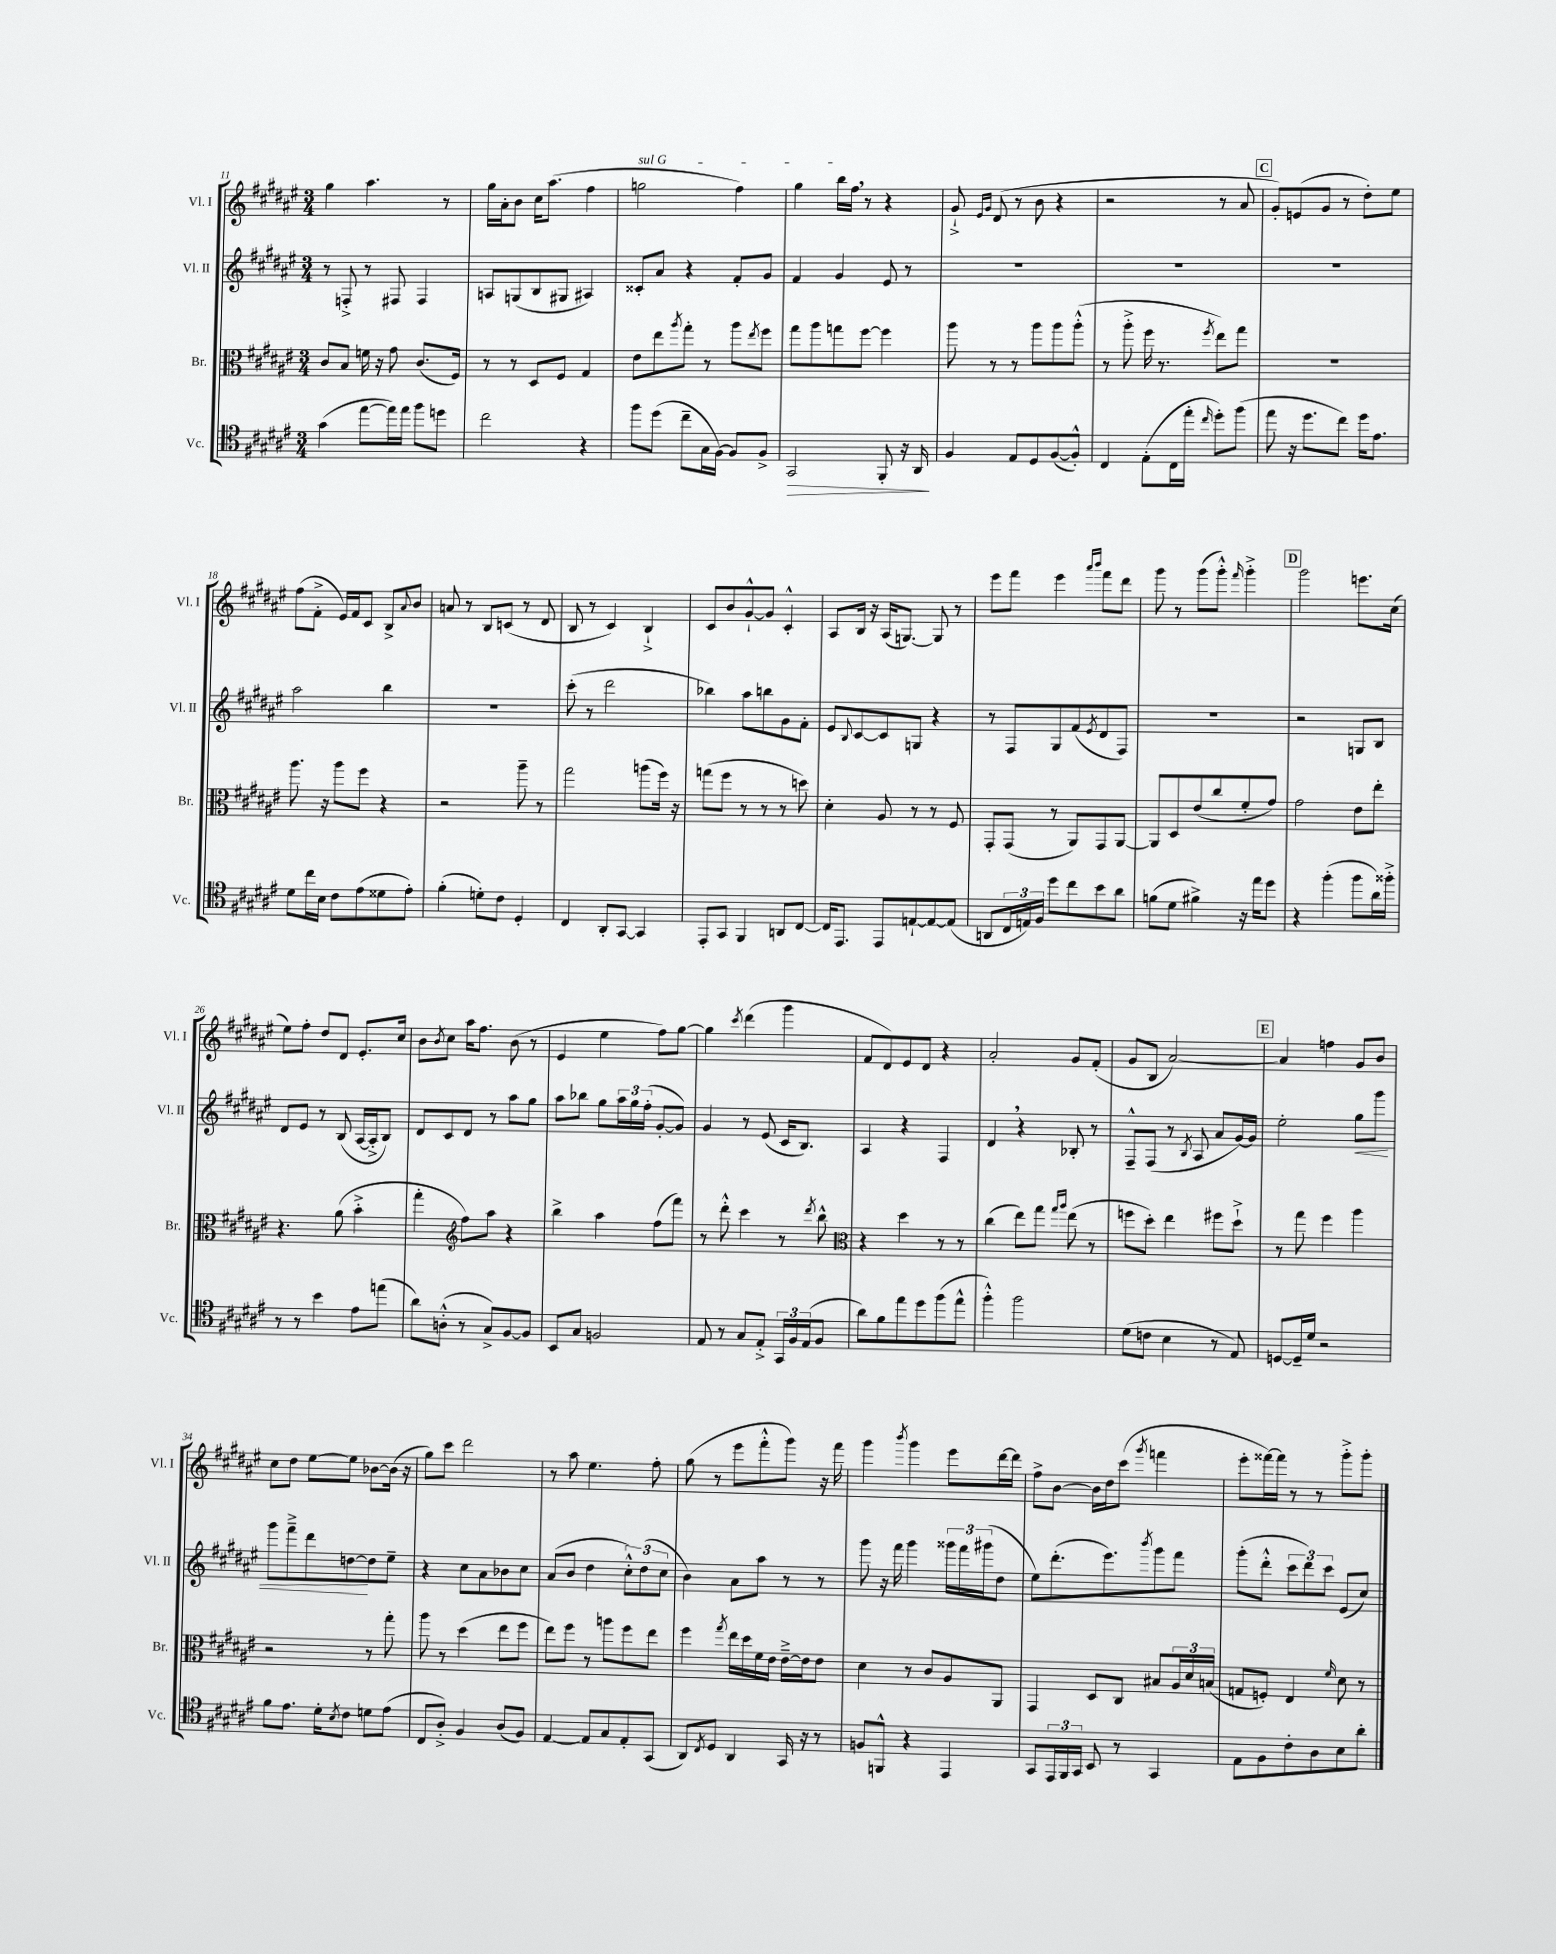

**kern	**kern	**kern	**kern
*staff4	*staff3	*staff2	*staff1
*clefC4	*clefC3	*clefG2	*clefG2
*k[f#c#g#d#a#e#]	*k[f#c#g#d#a#e#]	*k[f#c#g#d#a#e#]	*k[f#c#g#d#a#e#]
*M3/4	*M3/4	*M3/4	*M3/4
(4g#	8c#	8r	4gg#
.	8B	8F'^	.
[8ee#	16f	8r	4.aa#
.	16r	.	.
16ee#])	8g#	8F#	.
16ee#	.	.	.
8ff#	(8.c#	4F#	.
8dd	.	.	8r
.	16F#)	.	.
=	=	=	=
2cc#	8r	8A	16gg#
.	.	.	16a#'
.	8r	(8G	8b
.	8D#	8B	16cc#
.	.	.	(8.aa#
.	8F#	8G#	.
4r	4G#	4A#)	4ff#
=	=	=	=
8ff#	8e#	8c##'	2gg
(8dd#	8ee#	8a#	.
.	8qaa#	.	.
8cc#~	8gg#'	4r	.
16G#	8r	.	.
[16F#)	.	.	.
8F#]	8aa#	8f#'	4ff#)
.	8qee#	.	.
8F#^	8ff#	8g#	.
=	=	=	=
2GG#	8gg#	4f#	4gg#
.	8aa#	.	.
.	8gg	4g#	16bb
.	.	.	16ff#
.	[8ff#	.	8r
8FF#'	4ff#]	8e#	4r
16r	.	8r	.
16AA#	.	.	.
=	=	=	=
4F#	8aa#	2.r	8g#`^
.	.	.	16qqe#
.	.	.	16qqg#
.	8r	.	(8d#
8E#	8r	.	8r
8D#	8aa#	.	8b
([8F#	8aa#	.	4r
8F#'^^])	(8aa#'^^	.	.
=	=	=	=
4C#	8r	2.r	2r
.	8aa#'^	.	.
(8E#'	16ff#	.	.
.	8.r	.	.
16C#	.	.	.
16ee#'	.	.	.
16qqcc#	8qff#	.	.
8dd#')	8ee#)	.	8r
(8ff#	8gg#	.	8a#
=	=	=	=
8ee#	2.r	2.r	8g#')
16r	.	.	(8e
8.dd#	.	.	.
.	.	.	8g#
8cc#)	.	.	8r
16dd#	.	.	8dd#')
8.e#	.	.	.
.	.	.	8ee#
=	=	=	=
8d#	8.aa#	2aa#	(8ff#
16cc#	.	.	8f#'^
16B	16r	.	.
8c#	8aa#	.	16e#)
.	.	.	16f#
(8e#	8ff#	.	8c#
8d##	4r	4bb	8B^
.	.	.	8qqa#
8e#')	.	.	8b
=	=	=	=
(4f#'	2r	2.r	8a
.	.	.	8r
8d')	.	.	8B
8c#	.	.	(8c
4D#'	8aa#~	.	8r
.	8r	.	8d#
=	=	=	=
4C#	2gg#	(8ccc#'	8B
.	.	8r	8r
8AA#'	.	2ddd#	4c#)
[8GG#	.	.	.
4GG#]	(8aa	.	4B`^
.	16ff#)	.	.
.	16r	.	.
=	=	=	=
8EE#'	(8gg	4bb-)	8c#
8GG#	8ff#	.	8b
4FF#	8r	8aa#	[8g#`^^
.	8r	8bb	8g#]
8AA	8r	8g#	4c#'^^
[8C#	8dd)	8f#'	.
=	=	=	=
16C#]	4d#'	8e#	8A#
8.EE#	.	.	.
.	.	8qqB	.
.	.	[8c#	16B
.	.	.	16r
8EE#	8A#	8c#]	(16A#
.	.	.	[8.G)
[8E`	8r	8G	.
8E_	8r	4r	8G]
(8E]	8F#	.	8r
=	=	=	=
8AA	8GG#'	8r	8eee#
24C#	(8GG#	8F#	8fff#
24E)	.	.	.
24F#	.	.	.
8dd#	8r	8G#	4eee#
8cc#	8AA#)	(8f#	.
.	.	.	16qqaaa#
.	.	8qe#	16qqbbb
8b	8GG#	8d#	8fff#
8a#	[8AA#	8F#)	8ddd#
=	=	=	=
(8f	8AA#]	2.r	8ggg#
8d#	8D#	.	8r
4f#^)	(8e#	.	(8ggg#
.	8cc#	.	8ggg#'^^)
.	.	.	16qqfff#
16r	8f#'	.	4ggg#'^
16ee#	.	.	.
8dd#	8g#)	.	.
=	=	=	=
4r	2g#	2r	2ggg#
(4ff#'	.	.	.
8ff#	8e#	8G	8.eee
16a#)	8ee#'	8B	.
16ff##'^	.	.	(16cc#
=	=	=	=
8r	4.r	8d#	8ee#)
8r	.	8e#	8ff#'
4b	.	8r	8dd#
.	(8a#	(8B	8d#
8e#	4b'^	[16A#	8.e#'
.	.	16A#'^]	.
(8ee	.	8B)	.
.	.	.	16cc#
=	=	=	=
8a#)	4gg#'	8d#	8b
.	.	.	8qb
(8A'^^	.	8c#	8cc#
*	*clefG2	*	*
8r	8ff#)	8d#	16aa#
.	.	.	8.ff#
8G#^)	8aa#	8r	.
[8F#	4r	8aa#	(8b
8F#]	.	8gg#	8r
=	=	=	=
8BB	4bb^	8aa#	4e#
8G#	.	8bb-	.
2F	4aa#	8gg#	4ee#
.	.	24aa#	.
.	.	24gg#	.
.	.	(24ff#'	.
.	(8ff#	[8g#'	8ff#)
.	8fff#)	8g#])	[8gg#
=	=	=	=
8E#	8r	4g#	4gg#]
8r	8ddd#'^^	.	.
.	.	.	8qccc#
8G#	4ccc#	8r	(4ddd#
8E#'^	.	(8e#	.
24GG#	8r	16c#	4ggg#
24F#	.	.	.
.	.	8.B)	.
(24E#	.	.	.
.	8qddd#	.	.
8F#	8bb^^	.	.
=	=	=	=
*	*clefC3	*	*
8a#)	4r	4A#	8f#
8f#	.	.	8d#)
8ee#	4dd#	4r	8e#
8dd#	.	.	8d#
(8ff#	8r	4F#	4r
8ee#^^	8r	.	.
=	=	=	=
4ff#'^^)	(4cc#	4d#	2a#'
2ff#	8ee#)	4r	.
.	8gg#	.	.
.	16qqgg#	.	.
.	16qqaa#	.	.
.	(8ee#	8B-'	8g#
.	8r	8r	(8f#'
=	=	=	=
(8d#	8ff	8F#~^^	8g#
8c	8dd#')	(8F#	8B
4B	4ee#	8r	[2a#)
.	.	8qB	.
.	.	8A#	.
8r	8ff#	8a#	.
8E#)	8dd#`^	[16g#)	.
.	.	16g#]	.
=	=	=	=
[8D	8r	2ee#'	4a#]
16D~]	8gg#	.	.
16d#	.	.	.
2r	4ff#	.	4ff
.	4aa#	8gg#	8g#
.	.	8ggg#	8b
=	=	=	=
8f#	2r	8ggg#	8cc#
8.e#	.	8fff#~^	8dd#
.	.	8ddd#	[8ee#
16d#'	.	.	.
8qB	.	.	.
8c#	.	[8dd	8ee#]
8d	8r	8dd]	[8b-
(8e#	8gg#'	8ee#~	(16b-]
.	.	.	16r
=	=	=	=
8C#	8aa#	4r	8gg#)
8A#'^)	8r	.	8ccc#
4F#	(4dd#	8cc#	2ddd#
.	.	8a#	.
(8A#	8ee#	8b-	.
8F#)	8ff#	8cc#	.
=	=	=	=
[4E#	8ee#)	(8a#	8r
.	8ff#	8b	8aa#
8E#]	8r	4dd#	4.ee#
8G#	8aa	.	.
8E#'	8ff#	12cc#'^^)	.
.	.	(12dd#	.
(8GG#	8ee#	.	8ff#'
.	.	12cc#	.
=	=	=	=
8AA#)	4ff#	4b)	(8gg#
8qC#	.	.	.
8D#	.	.	8r
.	8qgg#	.	.
4AA#	16ee#	8a#	8eee#
.	16dd#	.	.
.	16f#	8aa#	8fff#'^^
.	16e#	.	.
16GG#	[16e#~^	8r	8ggg#)
16r	16e#]	.	.
8r	8e#	8r	16r
.	.	.	16fff#
=	=	=	=
8F	4d#	8ggg#	4ggg#
8FF^^	.	16r	.
.	.	16fff#	.
.	.	.	8qbbb
4r	8r	4ggg#	4ggg#
.	8c#	.	.
4EE#	8A#	24ggg##	8eee#
.	.	24fff#	.
.	.	(24ggg#	.
.	8AA#	8dd#	[16ddd#
.	.	.	16ddd#]
=	=	=	=
8GG#	4GG#	8ee#)	8ff#^
24EE#	.	(8.ddd#'	[8b
24FF#	.	.	.
24GG#	.	.	.
8BB	8D#	.	16b]
.	.	8.eee#)	16dd#
8r	8C#	.	(8ccc#
.	.	8qbbb	8qggg#
4GG#	8B#	8ggg#	4fff
.	24A#	8fff#	.
.	24d#	.	.
.	(24B	.	.
=	=	=	=
8E#	8G	(8ggg#'	8eee#'
8F#	8F')	8ddd#'^^	[16fff##)
.	.	.	16fff##]
8c#'	4E#	12ccc#	8r
.	.	12ddd#)	.
8A#	.	.	8r
.	.	12ccc#	.
.	16qqf#	.	.
8B	8d#	(8e#	8ggg#'^
8a#'	8r	8cc#)	8ggg#'
==	==	==	==
*-	*-	*-	*-
